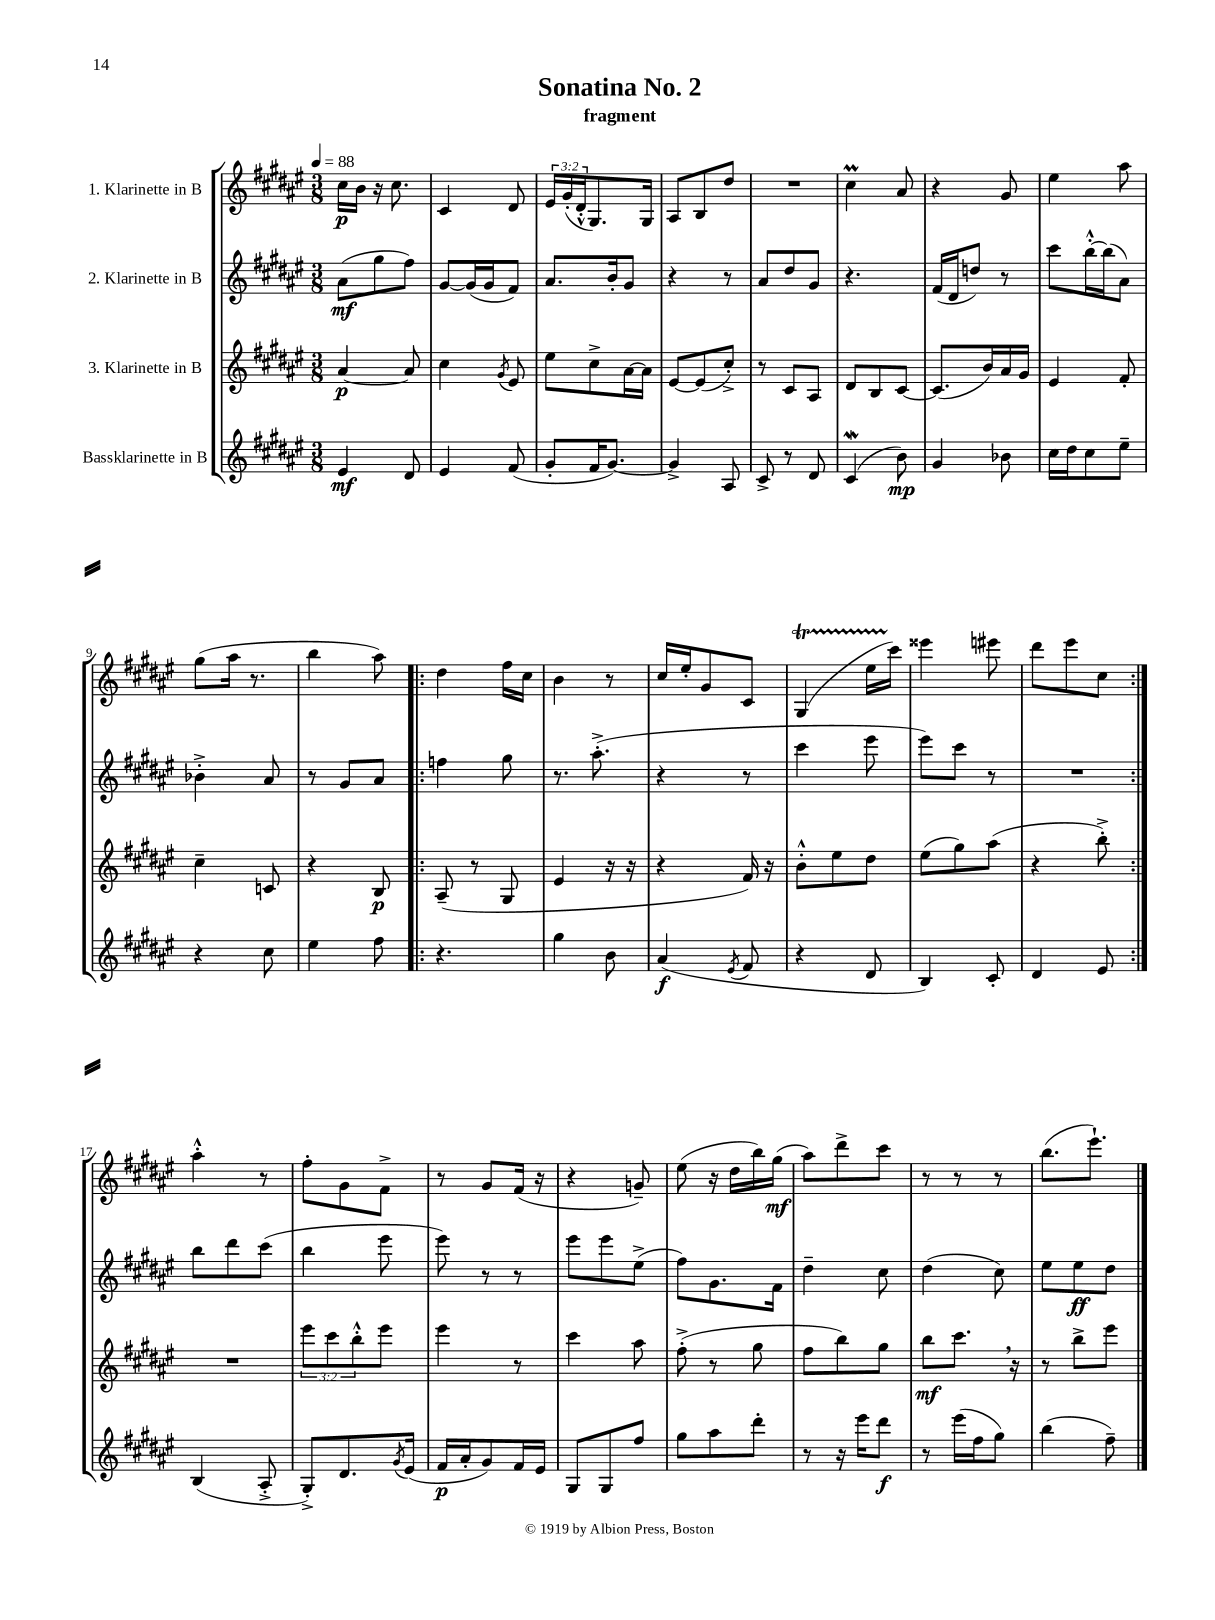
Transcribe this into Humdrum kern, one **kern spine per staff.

**kern	**kern	**kern	**kern
*staff4	*staff3	*staff2	*staff1
*clefG2	*clefG2	*clefG2	*clefG2
*k[f#c#g#d#a#e#]	*k[f#c#g#d#a#e#]	*k[f#c#g#d#a#e#]	*k[f#c#g#d#a#e#]
*M3/8	*M3/8	*M3/8	*M3/8
*MM88	*MM88	*MM88	*MM88
4e#/	[4a#/	(8a#\L	16cc#\LL
.	.	.	16b\JJ
.	.	8gg#\	16r
.	.	.	8.cc#\
8d#/	8a#/]	8ff#\J)	.
=	=	=	=
4e#/	4cc#\	[8g#/L	4c#/
.	.	(16g#/]L	.
.	.	16g#/J	.
.	8qg#/	.	.
(8f#/	8e#/	8f#/J)	8d#/
=	=	=	=
8g#'/L	8ee#\L	8.a#/L	24e#/LL
.	.	.	(24g#'/
.	.	.	24d#'^^/J
16f#/K	8cc#^\	.	8.G#/)
[8.g#/J)	.	16b'/k	.
.	[16a#\L	8g#/J	.
.	16a#\]JJ	.	16G#/Jk
=	=	=	=
4g#^/]	[8e#/L	4r	8A#/L
.	(8e#/]	.	8B/
8A#/	8cc#'^/J)	8r	8dd#/J
=	=	=	=
8c#^/	8r	8a#/L	4.r
8r	8c#/L	8dd#/	.
8d#/	8A#/J	8g#/J	.
=	=	=	=
(4c#/	8d#/L	4.r	4cc#\
.	8B/	.	.
8b\)	[8c#/J	.	8a#/
=	=	=	=
4g#/	(8.c#/]L	(16f#/LL	4r
.	.	16d#/J	.
.	.	8dd/J)	.
.	16b/L)	.	.
8b-\	16a#/	8r	8g#/
.	16g#/JJ	.	.
=	=	=	=
16cc#\LL	4e#/	8ccc#\L	4ee#\
16dd#\J	.	.	.
8cc#\	.	[16bb'^^\L	.
.	.	(16bb\]J	.
8ee#~\J	8f#'/	8a#\J)	8aa#\
=	=	=	=
4r	4cc#~\	4b-'^\	(8gg#\L
.	.	.	16aa#\Jk
.	.	.	8.r
8cc#\	8c/	8a#/	.
=	=	=	=
4ee#\	4r	8r	4bb\
.	.	8g#/L	.
8ff#\	8B/	8a#/J	8aa#\)
=!|:	=!|:	=!|:	=!|:
4.r	(8A#~/	4ff\	4dd#\
.	8r	.	.
.	8G#/	8gg#\	16ff#\LL
.	.	.	16cc#\JJ
=	=	=	=
4gg#\	4e#/	8.r	4b\
.	.	(8.aa#'^\	.
8b\	16r	.	8r
.	16r	.	.
=	=	=	=
(4a#/	4r	4r	16cc#/LL
.	.	.	16ee#'/J
.	.	.	8g#/
8qe#/	.	.	.
8f#/	16f#/)	8r	8c#/J
.	16r	.	.
=	=	=	=
4r	8b'^^\L	4ccc#\	(4G#/
.	8ee#\	.	.
8d#/	8dd#\J	8eee#\	16ee#\LL
.	.	.	16ccc#\JJ)
=	=	=	=
4B/)	(8ee#\L	8eee#\L)	4eee##\
.	8gg#\)	8ccc#\J	.
8c#'/	(8aa#\J	8r	8eee#\
=	=	=	=
4d#/	4r	4.r	8ddd#\L
.	.	.	8eee#\
8e#/	8bb'^\)	.	8cc#\J
=:|!	=:|!	=:|!	=:|!
(4B/	4.r	8bb\L	4aa#'^^\
.	.	8ddd#\	.
8A#'^/	.	(8ccc#\J	8r
=	=	=	=
8G#'^/L)	12eee#\L	4bb\	8ff#'\L
.	12ccc#\	.	.
8.d#/	.	.	8g#\
.	12bb'^^\	.	.
.	8eee#\J	8eee#\	8f#^\J
8qg#/	.	.	.
(16e#/Jk	.	.	.
=	=	=	=
16f#/LL	4eee#\	8eee#\)	8r
16a#'/J	.	.	.
8g#/)	.	8r	8g#/L
16f#/L	8r	8r	(16f#/Jk
16e#/JJ	.	.	16r
=	=	=	=
8G#/L	4ccc#\	8eee#\L	4r
8G#/	.	8eee#\	.
8ff#/J	8aa#\	(8ee#^\J	8g~/)
=	=	=	=
8gg#\L	(8ff#'^\	8ff#\L)	(8ee#\
8aa#\	8r	8.g#\	16r
.	.	.	16dd#\LL
8ddd#'\J	8gg#\	.	16bb\)
.	.	16f#\Jk	(16gg#\JJ
=	=	=	=
8r	8ff#\L	4dd#~\	8aa#\L)
16r	8bb\)	.	8ddd#^\
16eee#\LK	.	.	.
8ddd#\J	8gg#\J	8cc#\	8ccc#\J
=	=	=	=
8r	8bb\L	(4dd#\	8r
(16eee#\LL	8.ccc#\J	.	8r
16ff#\J	.	.	.
8gg#\J)	.	8cc#\)	8r
.	16r	.	.
=	=	=	=
(4bb\	8r	8ee#\L	(8.bb\L
.	8bb^\L	8ee#\	.
.	.	.	8.eee#`\J)
8ff#~\)	8eee#\J	8dd#\J	.
==	==	==	==
*-	*-	*-	*-
